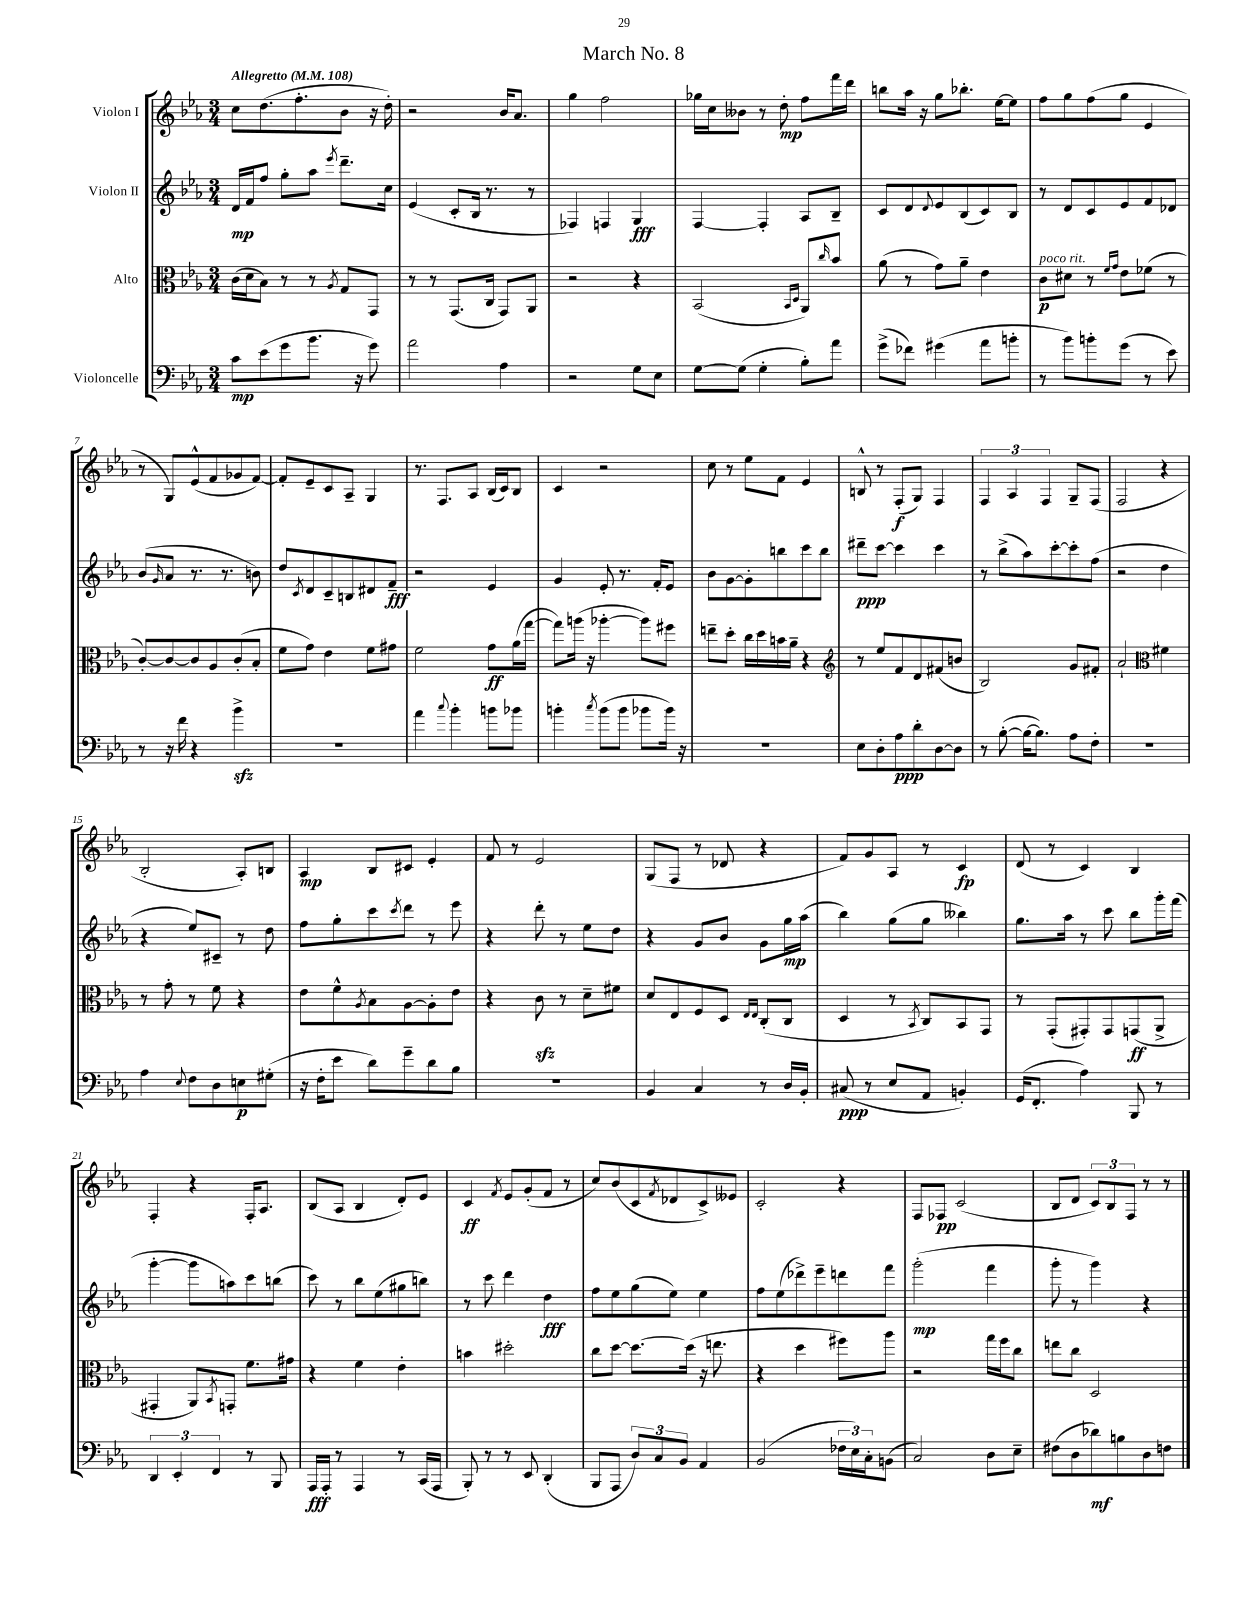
\header { title = "March No. 8" }
<<
\new StaffGroup <<
\new Staff = "s0" \with { instrumentName = "Violon I" } {
    \clef treble \key ees \major \numericTimeSignature \time 3/4 \tempo "Allegretto" 4 = 108
    c''8 d''8.( f''8.-. bes'8 r16 d''16-.) |
    r2 bes'16 aes'8. |
    g''4 f''2 |
    ges''16 c''16 beses'8 r8 d''8-.\mp f''8 f'''16 d'''16 |
    b''8 aes''16 r16 g''8 bes''8.-. ees''16~ ees''8 |
    f''8 g''8 f''8( g''8 ees'4 |
    r8 g8) ees'8-^( f'8 ges'8 f'8~) |
    f'8-. ees'8-- c'8 aes8-- g4 |
    r8. f8. aes8 bes16( c'16) bes8 |
    c'4 r2 |
    c''8 r8 ees''8 f'8 ees'4 |
    b8-^ r8 f8-.\f( g8) f4 |
    \tuplet 3/2 { f4 aes4 f4 } g8-- f8( |
    f2 r4 |
    bes2-. aes8-.) b8 |
    aes4\mp bes8 cis'8 ees'4-. |
    f'8 r8 ees'2 |
    g8( f8 r8 des'8 r4 |
    f'8) g'8 aes8 r8 c'4\fp |
    d'8( r8 c'4) bes4 |
    f4-. r4 f16-. aes8. |
    bes8( aes8 bes4 d'8-.) ees'8 |
    c'4\ff \acciaccatura { f'8 } ees'8 g'8-.( f'8 r8 |
    c''8) bes'8( c'8 \acciaccatura { f'8 } des'8 c'8->) eeses'8 |
    c'2-. r4 |
    f8 fes8\pp c'2( |
    bes8 d'8 \tuplet 3/2 { c'8) bes8 f8 } r8 r8 \bar "|." |
}
\new Staff = "s1" \with { instrumentName = "Violon II" } {
    \clef treble \key ees \major \numericTimeSignature \time 3/4
    d'16\mp f'16 f''8 g''8-. aes''8 \acciaccatura { ees'''8 } d'''8.-- c''16 |
    ees'4( c'8-. bes16 r8. r8 |
    fes4) f4 g4\fff |
    f4~ f4-. aes8 bes8-- |
    c'8 d'8 \appoggiatura { d'8 } ees'8 bes8( c'8) bes8 |
    r8 d'8 c'8 ees'8 f'8 des'8 |
    bes'8( \grace { g'16 } aes'8 r8. r8. b'8) |
    d''8 \acciaccatura { c'8 } d'8 c'8-- b8 dis'8 f'8--\fff |
    r2 ees'4 |
    g'4 ees'8-. r8. f'16-. ees'8 |
    bes'8 g'8~ g'8-. b''8 c'''8 b''8 |
    dis'''8--\ppp c'''8~ c'''4 c'''4 |
    r8 bes''8->( aes''8) c'''8~-. c'''8-. f''8( |
    r2 d''4 |
    r4 ees''8) cis'8-- r8 d''8 |
    f''8 g''8-. c'''8 \acciaccatura { c'''8 } d'''8 r8 ees'''8 |
    r4 d'''8-. r8 ees''8 d''8 |
    r4 g'8 bes'8 g'8 g''16\mp aes''16( |
    bes''4) g''8( g''8 beses''4) |
    g''8. aes''16 r8 c'''8 bes''8 g'''16-. f'''16( |
    g'''4~-. g'''8 a''8) c'''8 b''8( |
    c'''8) r8 bes''8 ees''8( gis''8 b''8) |
    r8 c'''8 d'''4 d''4\fff |
    f''8 ees''8 g''8( ees''8) ees''4 |
    f''8 ees''8( des'''8->) ees'''8-- d'''8 f'''8 |
    g'''2-.\mp( f'''4 |
    g'''8-. r8 g'''4) r4 \bar "|." |
}
\new Staff = "s2" \with { instrumentName = "Alto" } {
    \clef alto \key ees \major \numericTimeSignature \time 3/4
    c'16( d'16 bes8) r8 r8 \acciaccatura { aes8 } g8 g,8 |
    r8 r8 g,8.( c16 g,8) aes,8 |
    r2 r4 |
    bes,2( \grace { bes,16 d16 } aes,8) \grace { c''16 } bes'8 |
    aes'8( r8 g'8) aes'8-- ees'4 |
    c'8\p^\markup { \italic "poco rit." } dis'8 r8 \grace { f'16 g'16 } ees'8 fes'8( r8 |
    c'8~-.) c'8~ c'8 aes8 c'8-.( bes8-. |
    f'8 g'8) ees'4 f'8 gis'8 |
    f'2 g'8\ff aes'16( g''16~ |
    g''8) a''16( r16 aes''4~-. aes''8) fis''8 |
    e''8-- d''8-. c''16 d''16 b'16 aes'16-- r4 |
    \clef treble r8 ees''8 f'8 d'8 fis'8( b'8 |
    bes2) g'8 fis'8-. |
    aes'2-! \clef alto fis'4 |
    r8 g'8-. r8 f'8 r4 |
    ees'8 f'8-^ \acciaccatura { aes8 } bes8 aes8~ aes8-. ees'8 |
    r4 c'8\sfz r8 d'8-- fis'8 |
    d'8 ees8 f8 d8 \grace { ees16 ees16 } c8-.( c8 |
    d4 r8 \acciaccatura { bes,8 } c8) bes,8 g,8 |
    r8 g,8-.( gis,8-.) gis,8 g,8\ff( aes,8-> |
    gis,4-. aes,8) \acciaccatura { bes,8 } g,8-. f'8. gis'16 |
    r4 f'4 ees'4-. |
    b'4 dis''2-. |
    c''8 d''8~ d''8.~ d''16( r16 e''8. |
    r4 d''4 fis''8) aes''8 |
    r2 g''16 f''16 c''8 |
    e''8 c''8 d2 \bar "|." |
}
\new Staff = "s3" \with { instrumentName = "Violoncelle" } {
    \clef bass \key ees \major \numericTimeSignature \time 3/4
    c'8\mp ees'8( g'8 bes'8. r16 g'8) |
    aes'2 aes4 |
    r2 g8 ees8 |
    g8~ g8( g4-. bes8-.) aes'8 |
    g'8->( fes'8) gis'4( aes'8 b'8-. |
    r8 bes'8) b'8-. g'8( r8 ees'8) |
    r8 r16 f'16 r4 bes'4->\sfz |
    R2. |
    aes'4 \appoggiatura { c''8 } bes'4-. b'8 bes'8 |
    b'4-. \acciaccatura { c''8 } b'8( b'8 bes'8 bes'16) r16 |
    R2. |
    ees8 d8-. aes8\ppp d'8-. d8~ d8 |
    r8 bes8~-.( bes16~ bes8.) aes8 f8-. |
    R2. |
    aes4 \appoggiatura { ees8 } f8 d8 e8\p gis8-.( |
    r16 f16-. ees'8 d'8) g'8-- d'8 bes8 |
    R2. |
    bes,4 c4 r8 d16 bes,16-. |
    cis8\ppp( r8 ees8 aes,8 b,4-.) |
    g,16( f,8.-. aes4) bes,,8 r8 |
    \tuplet 3/2 { d,4 ees,4-. f,4 } r8 bes,,8 |
    aes,,16\fff aes,,16-. r8 aes,,4 r8 c,16( aes,,16 |
    bes,,8-.) r8 r8 ees,8 d,4-.( |
    bes,,8 aes,,8 \tuplet 3/2 { d8) c8 bes,8 } aes,4 |
    bes,2( \tuplet 3/2 { fes16 ees16) c16-. } b,8( |
    c2) d8 ees8-- |
    fis8( d8 des'8\mf) b8 d8 f8 \bar "|." |
}
>>
>>
